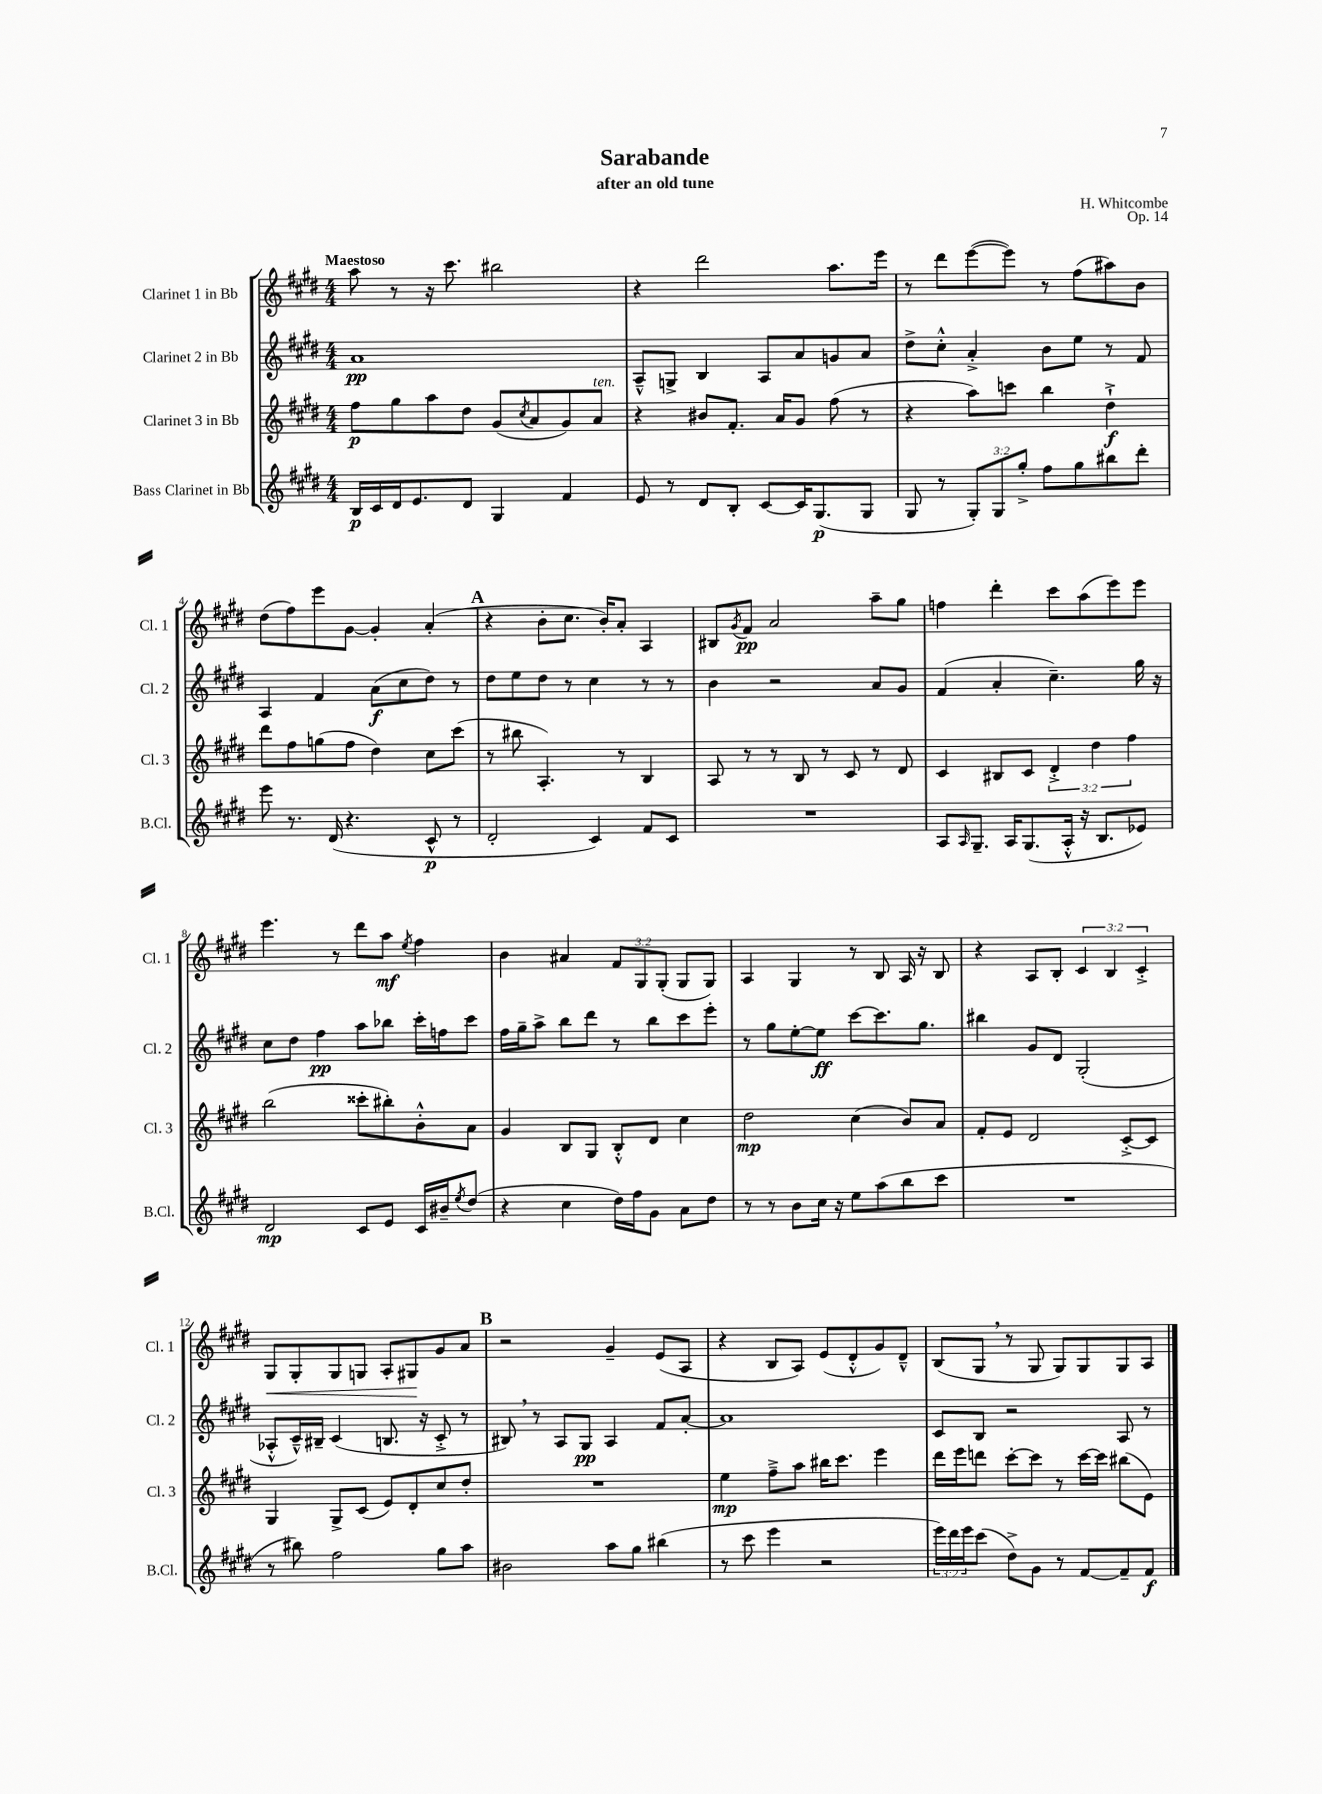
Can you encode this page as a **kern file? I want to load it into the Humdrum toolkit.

**kern	**kern	**kern	**kern
*staff4	*staff3	*staff2	*staff1
*clefG2	*clefG2	*clefG2	*clefG2
*k[f#c#g#d#]	*k[f#c#g#d#]	*k[f#c#g#d#]	*k[f#c#g#d#]
*M4/4	*M4/4	*M4/4	*M4/4
16B	8ff#	1a	8aa
16c#	.	.	.
16d#	8gg#	.	8r
8.e	.	.	.
.	8aa	.	16r
.	.	.	8.ccc#
8d#	8dd#	.	.
4G#	(8g#	.	2bb#
.	8qcc#	.	.
.	8a	.	.
4f#	8g#)	.	.
.	8a	.	.
=	=	=	=
8e	4r	8A~^^	4r
8r	.	8G^	.
8d#	8b#	4B	2ddd#
8B'	8.f#'	.	.
[8c#	.	8A	.
.	16a	.	.
16c#]	8g#	8a	.
(8.G#	.	.	.
.	(8ff#	8g	8.aa
8G#	8r	8a	.
.	.	.	16eee
=	=	=	=
8G#	4r	8dd#^	8r
8r	.	8cc#'^^	8ddd#
12G#')	8aa)	4a'^	([8eee
12G#	.	.	.
.	8ccc	.	8eee])
12gg#'^	.	.	.
8ff#	4bb	8b	8r
8gg#	.	8ee	(8ff#
8bb#	4dd#`^	8r	8aa#)
8ddd#'	.	8f#	8b
=	=	=	=
8eee	8ddd#	4A	(8dd#
8.r	8ff#	.	8ff#)
.	(8gg	4f#	8eee
(16d#	.	.	.
4.r	8ff#	.	[8g#
.	4dd#)	(8a	4g#']
.	.	8cc#	.
8c#^^	8cc#	8dd#)	(4a'
8r	(8ccc#	8r	.
=	=	=	=
2d#'	8r	8dd#	4r
.	8bb#	8ee	.
.	4.A')	8dd#	8b'
.	.	8r	8.cc#
4c#)	.	4cc#	.
.	.	.	16b')
.	8r	.	8a'
8f#	4B	8r	4A
8c#	.	8r	.
=	=	=	=
1r	8A	4b	8B#
.	.	.	8qg#
.	8r	.	8f#
.	8r	2r	2a
.	8B	.	.
.	8r	.	.
.	8c#	.	.
.	8r	8a	8aa~
.	8d#	8g#	8gg#
=	=	=	=
8A	4c#	(4f#	4ff
16qqA	.	.	.
8.G#~	.	.	.
.	8B#	4a'	4ddd#'
16A	.	.	.
(8.G#	8c#	.	.
.	6d#'^	4.cc#~)	8ccc#
16A'^^	.	.	.
16r	.	.	(8aa
.	6dd#	.	.
8.B	.	.	.
.	.	.	8eee)
.	6ff#	.	.
8e-)	.	16gg#	8eee
.	.	16r	.
=	=	=	=
2d#	(2bb	8cc#	4.eee
.	.	8dd#	.
.	.	4ff#	.
.	.	.	8r
8c#	8ccc##'	8aa	8ddd#
8e	8bb#')	8bb-	8aa
.	.	.	8qee
16c#	8b'^^	16ccc#'	4ff#
16b#~	.	16ff	.
8qee	.	.	.
(8dd#	8a	8ccc#	.
=	=	=	=
4r	4g#	16ff#	4b
.	.	16gg#~	.
.	.	8aa^	.
4cc#	8B	8bb	4a#
.	8G#	8ddd#	.
16dd#)	8B'^^	8r	12f#
16ff#	.	.	.
.	.	.	12G#
8g#	8d#	8bb	.
.	.	.	(12G#'
8a	4cc#	8ccc#	8G#
8dd#	.	8eee'	8G#)
=	=	=	=
8r	2dd#	8r	4A
8r	.	8gg#	.
8b	.	[8ee'	4G#
16cc#	.	8ee]	.
16r	.	.	.
8ee	(4cc#	[8ccc#	8r
(8aa	.	8.ccc#]	8B
8bb	8b)	.	16A
.	.	8.gg#	16r
8ccc#	8a	.	8B
=	=	=	=
1r	8f#'	4bb#	4r
.	8e	.	.
.	2d#	8g#	8A
.	.	8d#	8B'
.	.	(2G#'	6c#
.	.	.	6B
.	[8c#'^	.	.
.	.	.	6c#'^
.	8c#]	.	.
=	=	=	=
8r	4G#	8A-'^^	8G#
8bb#)	.	16c#~^^)	8G#'
.	.	16B#~	.
2ff#	8G#^	(4c#	8G#
.	(8c#	.	8G
.	8e)	8.B	8A'
.	8d#'	.	8G#
.	.	16r	.
8gg#	8cc#	8c#'^	8g#
8aa	8dd#'	8r	8a
=	=	=	=
2b#	1r	8B#)	2r
.	.	8r	.
.	.	8A	.
.	.	8G#	.
8aa	.	4A	4g#~
8gg#	.	.	.
(4bb#	.	8f#	(8e
.	.	[8a'	8A
=	=	=	=
8r	4ee	1a]	4r
8ccc#	.	.	.
4eee	8ff#~^	.	8B
.	8aa	.	8A)
2r	16bb#	.	(8e
.	8.ccc#	.	.
.	.	.	8d#'^^
.	4eee	.	8g#)
.	.	.	8d#~^^
=	=	=	=
24eee)	16ddd#	8c#	(8B
24ddd#	.	.	.
.	16eee	.	.
24eee	.	.	.
(8ccc#	8ddd	8B	8G#
8dd#^)	[8ccc#'	2r	8r
8g#	8ccc#]	.	8G#
8r	8r	.	8G#)
[8f#	[16ccc#	.	8G#
.	16ccc#]	.	.
8f#~]	(8bb#	8A	8G#
8f#	8e)	8r	8A
==	==	==	==
*-	*-	*-	*-
